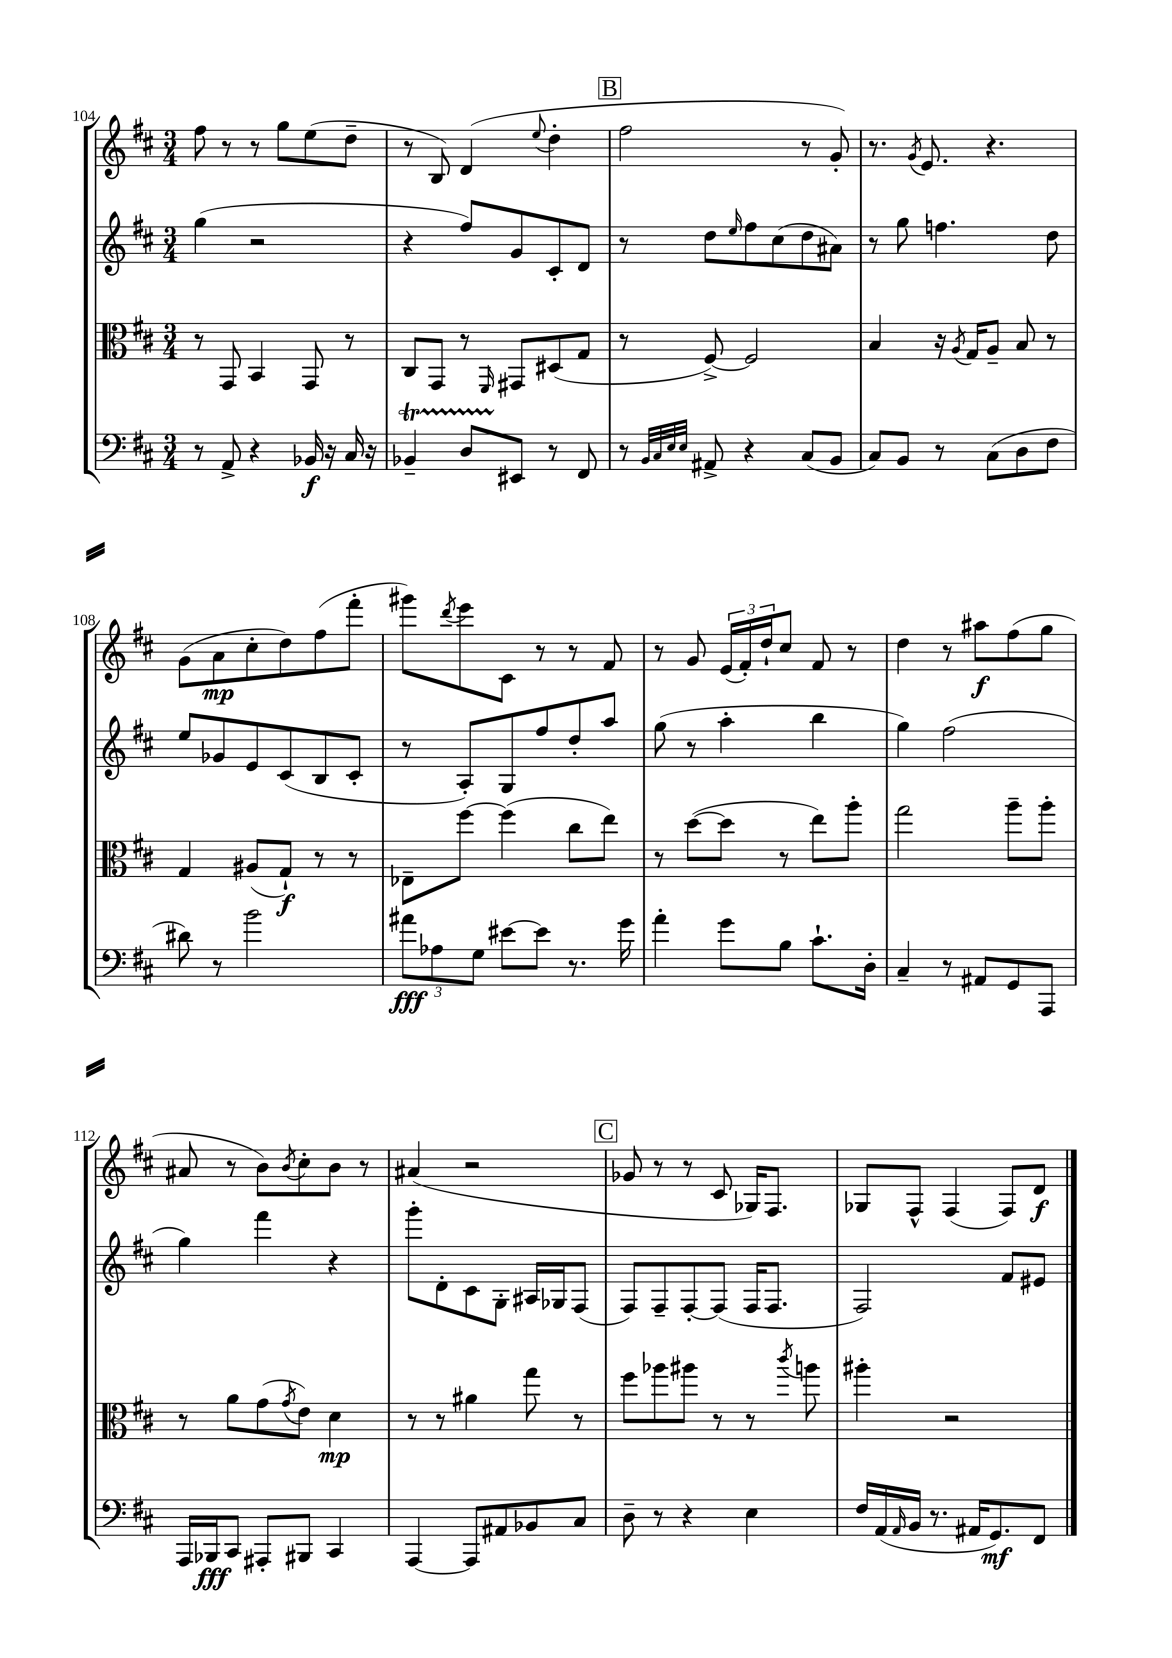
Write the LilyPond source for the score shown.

<<
\new StaffGroup <<
\new Staff = "s0" {
    \clef treble \key d \major \numericTimeSignature \time 3/4
    fis''8 r8 r8 g''8 e''8( d''8-- |
    r8 b8) d'4( \appoggiatura { e''8 } d''4-. |
    \mark \markup { \box "B" } fis''2 r8 g'8-.) |
    r8. \acciaccatura { g'8 } e'8. r4. |
    g'8( a'8\mp cis''8-. d''8) fis''8( fis'''8-. |
    gis'''8) \acciaccatura { d'''8 } e'''8 cis'8 r8 r8 fis'8 |
    r8 g'8 \tuplet 3/2 { e'16( fis'16-.) d''16-! } cis''8 fis'8 r8 |
    d''4 r8 ais''8\f fis''8( g''8 |
    ais'8 r8 b'8) \acciaccatura { b'8 } cis''8-. b'8 r8 |
    ais'4( r2 |
    \mark \markup { \box "C" } ges'8 r8 r8 cis'8 ges16) fis8. |
    ges8 fis8-^ fis4( fis8) d'8\f \bar "|." |
}
\new Staff = "s1" {
    \clef treble \key d \major \numericTimeSignature \time 3/4
    g''4( r2 |
    r4 fis''8) g'8 cis'8-. d'8 |
    \mark \markup { \box "B" } r8 d''8 \grace { e''16 } fis''8 cis''8( d''8 ais'8) |
    r8 g''8 f''4. d''8 |
    e''8 ges'8 e'8 cis'8( b8 cis'8-. |
    r8 a8-.) g8 fis''8 d''8-. a''8 |
    g''8( r8 a''4-. b''4 |
    g''4) fis''2( |
    g''4) fis'''4 r4 |
    g'''8-. d'8-. cis'8 g8-. ais16 ges16 fis8( |
    \mark \markup { \box "C" } fis8) fis8-- fis8~-. fis8( fis16 fis8. |
    fis2) fis'8 eis'8 \bar "|." |
}
\new Staff = "s2" {
    \clef alto \key d \major \numericTimeSignature \time 3/4
    r8 g,8 b,4 g,8 r8 |
    cis8 g,8 r8 \grace { fis,16 } gis,8 dis8( g8 |
    \mark \markup { \box "B" } r8 fis8~->) fis2 |
    b4 r16 \acciaccatura { a8 } g16 a8-- b8 r8 |
    g4 ais8( g8-!\f) r8 r8 |
    ees8-- fis''8~ fis''4( cis''8 e''8) |
    r8 d''8~( d''8 r8 e''8) a''8-. |
    g''2 a''8-- a''8-. |
    r8 a'8 g'8( \acciaccatura { g'8 } e'8) d'4\mp |
    r8 r8 ais'4 g''8 r8 |
    \mark \markup { \box "C" } fis''8 aes''8 ais''8 r8 r8 \acciaccatura { cis'''8 } a''8 |
    ais''4-. r2 \bar "|." |
}
\new Staff = "s3" {
    \clef bass \key d \major \numericTimeSignature \time 3/4
    r8 a,8-> r4 bes,16\f r16 cis16 r16 |
    bes,4--\startTrillSpan d8 eis,8\stopTrillSpan r8 fis,8 |
    \mark \markup { \box "B" } r8 \grace { b,32 cis32 e32 e32 } ais,8-> r4 cis8( b,8 |
    cis8) b,8 r8 cis8( d8 fis8 |
    dis'8) r8 b'2 |
    \tuplet 3/2 { ais'8\fff aes8 g8 } eis'8~ eis'8 r8. g'16 |
    a'4-. g'8 b8 cis'8.-! d16-. |
    cis4-- r8 ais,8 g,8 a,,8 |
    a,,16 bes,,16\fff cis,8 ais,,8-. bis,,8 cis,4 |
    a,,4~ a,,8 ais,8 bes,8 cis8 |
    \mark \markup { \box "C" } d8-- r8 r4 e4 |
    fis16 a,16( \grace { a,16 } b,16 r8. ais,16 g,8.\mf) fis,8 \bar "|." |
}
>>
>>
\layout { \context { \Score currentBarNumber = #104 } }
